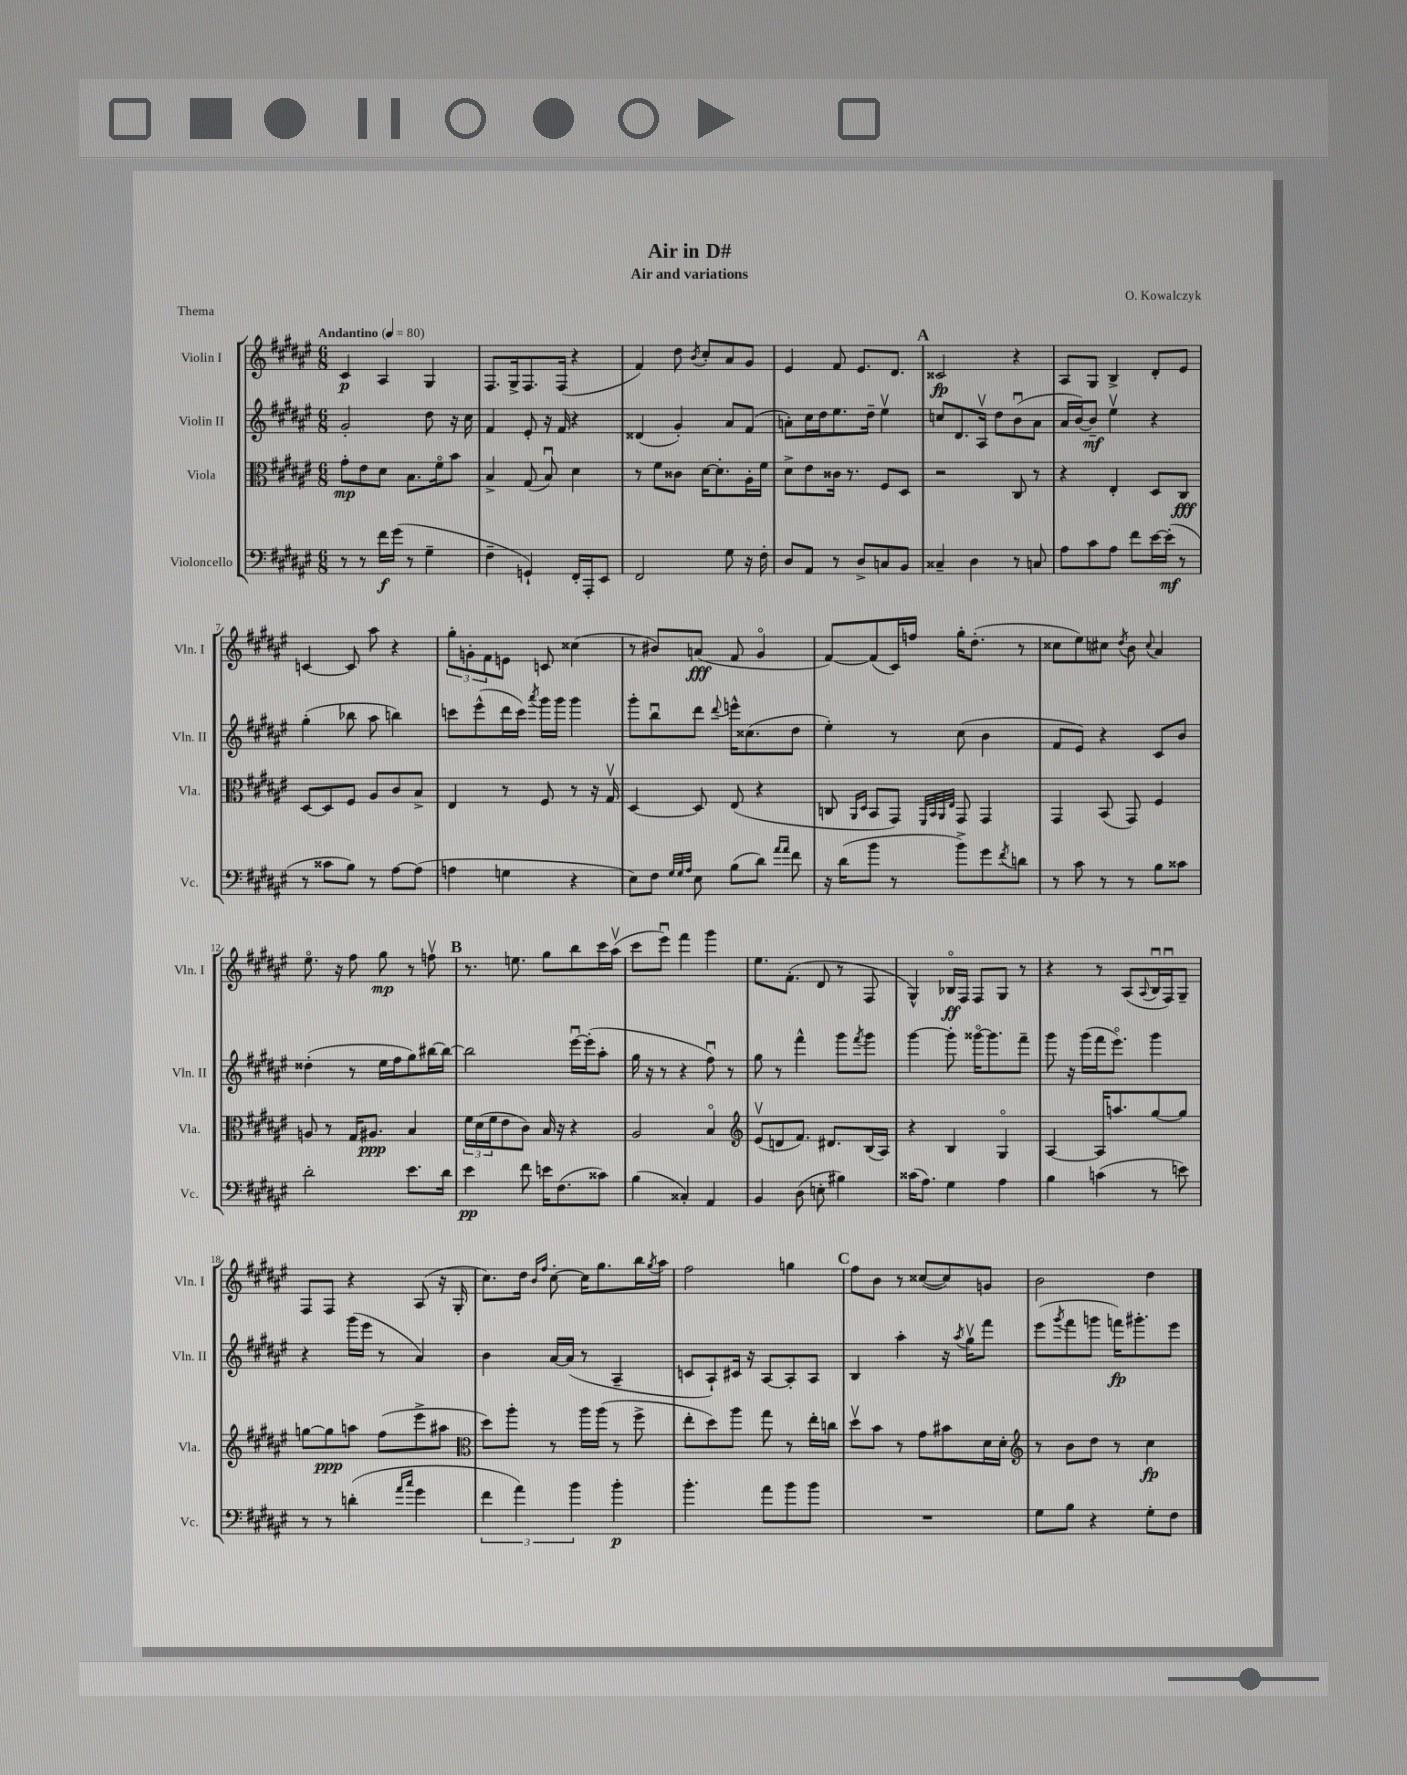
\header { title = "Air in D#" composer = "O. Kowalczyk" subtitle = "Air and variations" piece = "Thema" }
<<
\new StaffGroup <<
\new Staff = "s0" \with { instrumentName = "Violin I" shortInstrumentName = "Vln. I" } {
    \clef treble \key fis \major \numericTimeSignature \time 6/8 \tempo "Andantino" 4 = 80
    cis'4\p ais4 gis4 |
    fis8. gis16-> fis8. fis16( r4 |
    fis'4) dis''8 \acciaccatura { b'8 } cis''8-. ais'8 gis'8 |
    eis'4 fis'8 eis'8. dis'8. |
    \mark \markup { \bold "A" } cisis'2\fp r4 |
    ais8 gis8 b4-> dis'8-. eis'8 |
    c'4~ c'8 ais''8 r4 |
    \tuplet 3/2 { gis''8-. g'8-. fis'8 } e'8 c'8 cisis''4( |
    r8 bis'8) a'8\fff( fis'8 gis'4\flageolet |
    fis'8~) fis'8( cis'16) f''16 gis''16-. dis''8.-.( r8 |
    cisis''8 eis''8) cis''8 \acciaccatura { dis''8 } b'8 \appoggiatura { cis''8 } ais'4 |
    eis''8.\flageolet r16 fis''8 gis''8\mp r8 f''8\upbow |
    \mark \markup { \bold "B" } r8. e''8. gis''8 b''8 cis'''16 ais''16\upbow( |
    cis'''8 eis'''8\downbow) fis'''4 gis'''4 |
    eis''8. fis'8.-.( dis'8 r8 fis8 |
    gis4-^) bes16\flageolet\ff fis16 fis8 gis8 r8 |
    r4 r8 ais8( \appoggiatura { ais8 } b16\downbow fis16\downbow) gis8-- |
    fis8 fis8 r4 ais8( r16 gis16-. |
    cis''8.) dis''16 \grace { b'16 fis''16 } cis''8~-. cis''16 gis''8. b''16 \acciaccatura { gis''8 } ais''16 |
    fis''2 g''4 |
    \mark \markup { \bold "C" } fis''8 b'8 r8 cisis''8~( cisis''8) g'8 |
    b'2 dis''4 \bar "|." |
}
\new Staff = "s1" \with { instrumentName = "Violin II" shortInstrumentName = "Vln. II" } {
    \clef treble \key fis \major \numericTimeSignature \time 6/8
    gis'2-. dis''8 r16 cis''16 |
    fis'4 eis'8-. r16 fis'16 r4 |
    disis'4( gis'4-.) ais'8 fis'8( |
    a'8-.) cis''16 dis''16 eis''8. dis''16-- eis''4\upbow |
    \mark \markup { \bold "A" } c''8 dis'8. ais16\upbow dis''8 b'8\downbow( ais'8 |
    ais'16 b'16~) b'8--\mf eis''4\upbow r4 |
    gis''4-.( bes''8 ais''8 b''4) |
    c'''8 eis'''8-^( dis'''16 c'''16) \acciaccatura { ais'''8 } gis'''16 gis'''16 gis'''4 |
    gis'''8-. b''8\downbow dis'''8 \appoggiatura { dis'''8 } e'''16-^ cisis''8.( dis''8 |
    eis''4-.) r8 cis''8( b'4 |
    fis'8 eis'8) r4 cis'8 b'8 |
    disis''4-.( r8 eis''16 fis''16 gis''8) bis''16~ bis''16~ |
    \mark \markup { \bold "B" } bis''2 eis'''16~\downbow eis'''16-.( ais''8-. |
    gis''16 r16 r8 r4 fis''8\downbow) r8 |
    gis''8 r8 fis'''4-^ gis'''8 \acciaccatura { fis'''8 } gis'''8 |
    gis'''4~ gis'''8-. gisis'''16~\flageolet gisis'''8. fis'''8-- |
    gis'''8 r16 gis'''16( fis'''16 eis'''8.\flageolet) gis'''4 |
    r4 gis'''16( eis'''16 r8 ais'4) |
    b'4 ais'16~ ais'16( r8 ais4-- |
    c'8 ais8-!) cis'16 r16 ais8~ ais8-. ais8 |
    \mark \markup { \bold "C" } b4 ais''4-. r16 \acciaccatura { ais''8 } gis''16\upbow fis'''8 |
    eis'''8( \acciaccatura { gis'''8 } fis'''8 g'''8 f'''16\fp) gis'''8.-. eis'''8 \bar "|." |
}
\new Staff = "s2" \with { instrumentName = "Viola" shortInstrumentName = "Vla." } {
    \clef alto \key fis \major \numericTimeSignature \time 6/8
    gis'8-.\mp eis'8 dis'8 b8. fis'16\flageolet b'8 |
    b4-> gis8( b8\downbow) dis'4 |
    r8 fis'8 cisis'8 dis'16~ dis'8.-. ais16-. fis'16 |
    dis'8-> eis'8 cisis'16 r8. fis8 dis8 |
    \mark \markup { \bold "A" } r2 cis8 r8 |
    r4 eis4-. dis8 cis8\fff |
    dis8~ dis8 fis8 ais8 cis'8 b8-> |
    eis4 r8 fis8 r8 r16 gis16\upbow |
    dis4~ dis8 eis8( r4 |
    c8 \grace { ais,16 dis16 } b,8 gis,8) \grace { fis,32 b,32 ais,32 eis32 } gis,8 gis,4 |
    gis,4 b,8( gis,8) fis4 |
    a8 r8 gis16 ais8.\ppp b4 |
    \mark \markup { \bold "B" } \tuplet 3/2 { fis'16 dis'16( fis'16 } eis'8 cis'8) b16 r16 r4 |
    ais2 b4\flageolet |
    \clef treble eis'8\upbow( d'8 fis'8.) dis'8. b16( ais16) |
    r4 b4 gis4\flageolet |
    ais4~ ais16 a''8. gis''8~ gis''8 |
    g''8~ g''8\ppp a''8 fis''8( eis'''8-> ais''8 |
    \clef alto dis''8) ais''8-. r8 ais''16 ais''16( r8 fis''8-> |
    eis''8-. dis''8) ais''8 gis''8 r8 eis''16-. c''16 |
    \mark \markup { \bold "C" } dis''8\upbow b'8 r8 gis'8 bis'8 dis'16 dis'16-. |
    \clef treble r8 b'8 dis''8 r8 cis''4\fp \bar "|." |
}
\new Staff = "s3" \with { instrumentName = "Violoncello" shortInstrumentName = "Vc." } {
    \clef bass \key fis \major \numericTimeSignature \time 6/8
    r8 r8 fis'16\f gis'16( r8 gis4-- |
    fis4-- g,4-!) fis,16-. ais,,16-. eis,8 |
    fis,2 gis8 r16 fis16-. |
    dis8 ais,8 r8 dis8-> c8 b,8 |
    \mark \markup { \bold "A" } cisis4-- dis4 r8 c8 |
    ais8 cis'8 ais8 fis'8 eis'16~ eis'16-.\mf( r8 |
    r8 cisis'8 b8) r8 ais8~ ais8( |
    a4 g4 r4 |
    eis8) fis8 \grace { gis32 gis32 ais32 } eis8 b8( dis'8) \grace { ais'16 ais'16 } fis'8 |
    r16 dis'16( b'8 r8 b'8->) gis'8 \acciaccatura { fis'8 } d'8 |
    r8 cis'8 r8 r8 b8 cisis'8 |
    dis'2-. eis'8. dis'16 |
    \mark \markup { \bold "B" } eis'4\pp fis'8 e'16 fis8.( cisis'8) |
    b4( cisis4-.) ais,4 |
    b,4 dis8( e8-. bis4) |
    cisis'16( ais8.) gis4 ais4 |
    b4 c'4( r8 e'8) |
    r8 r8 d'4-.( \grace { ais'16 cis''16 } gis'4 |
    \tuplet 3/2 { fis'4 ais'4) b'4 } b'4-.\p |
    b'4.-. ais'8 b'8 b'8 |
    \mark \markup { \bold "C" } R2. |
    gis8 b8 r4 gis8-. fis8 \bar "|." |
}
>>
>>
